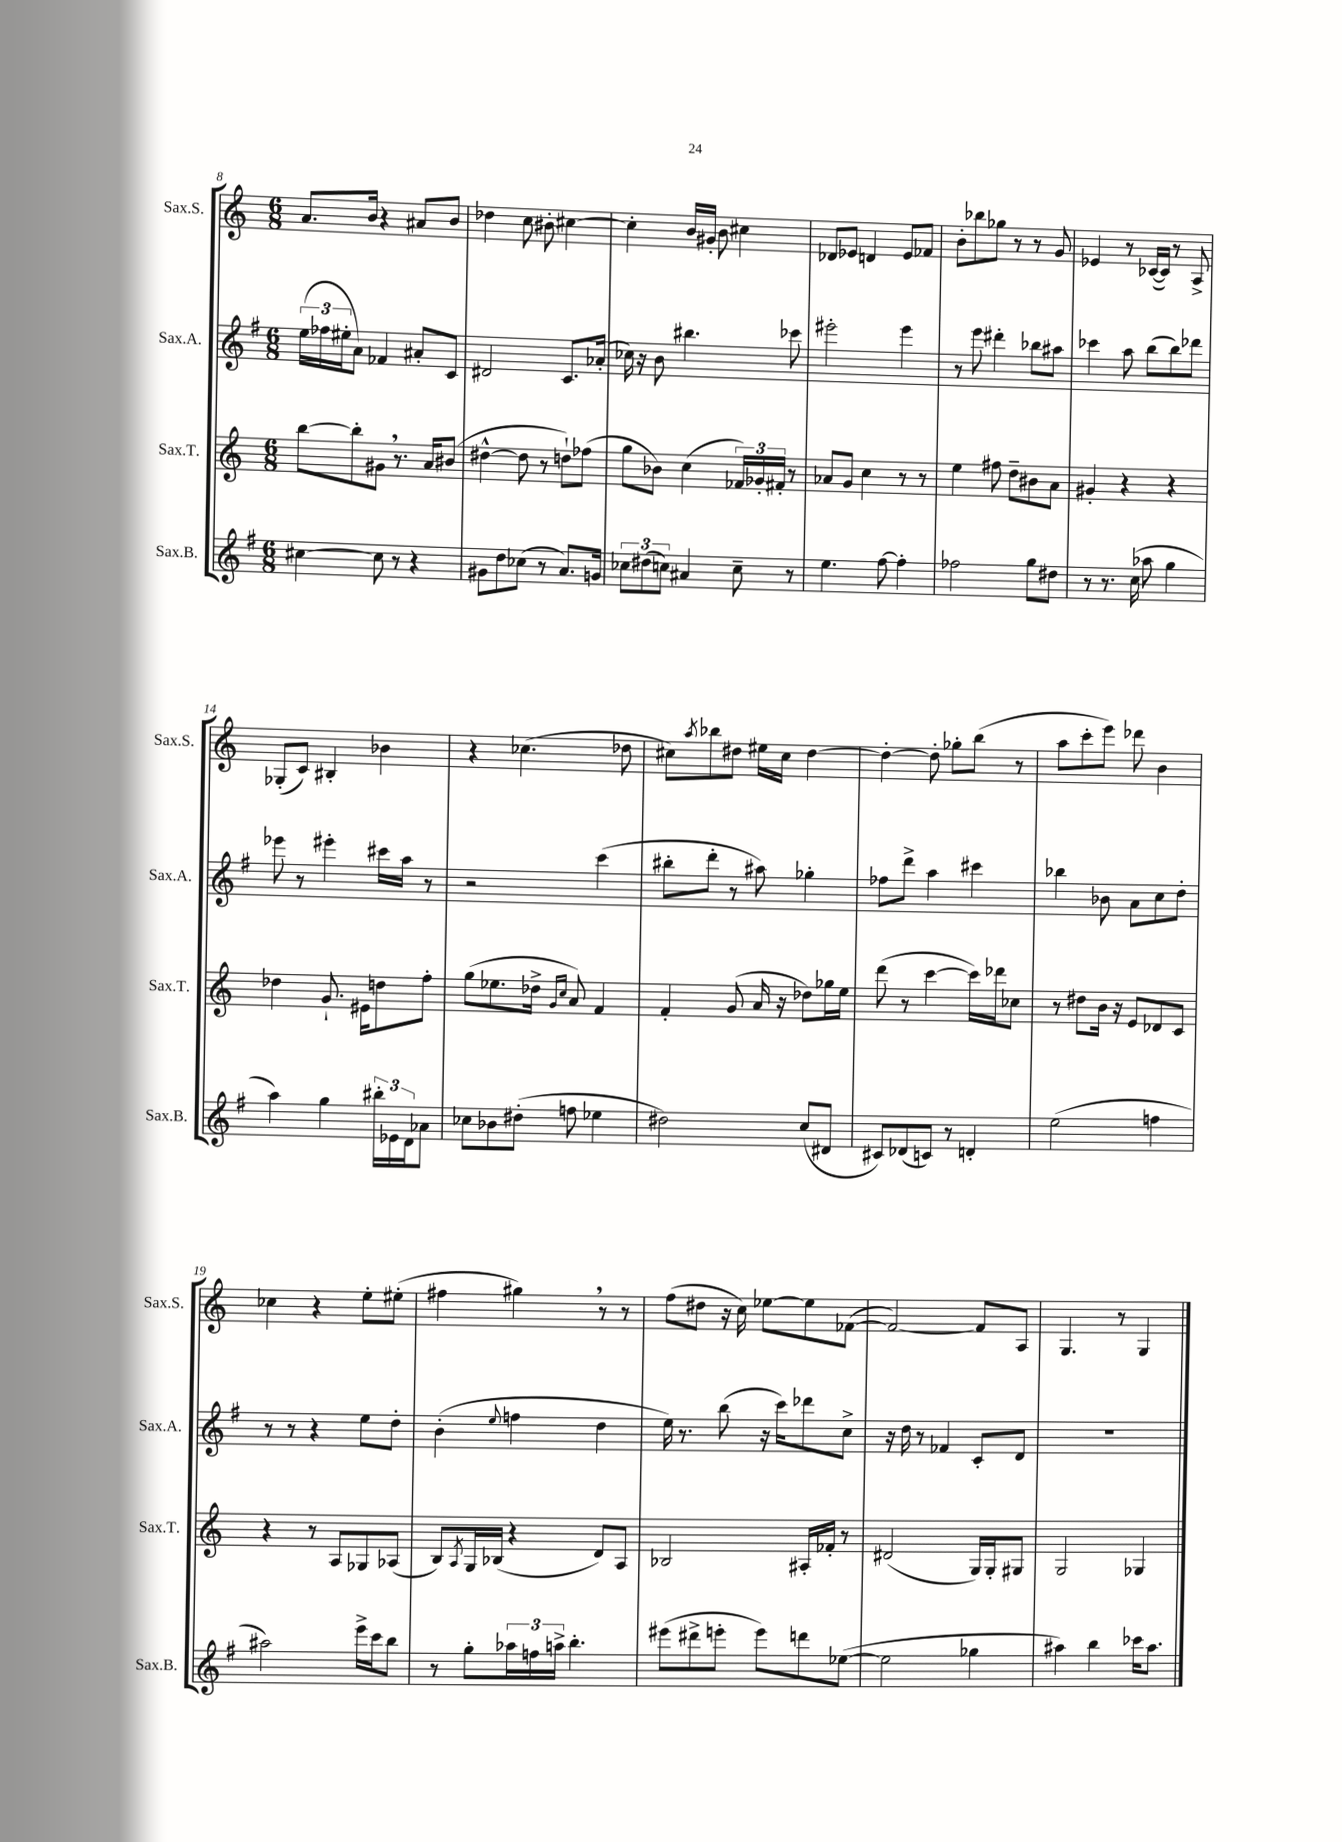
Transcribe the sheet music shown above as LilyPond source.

<<
\new StaffGroup <<
\new Staff = "s0" \with { instrumentName = "Sax.S." shortInstrumentName = "Sax.S." } {
    \clef treble \key c \major \numericTimeSignature \time 6/8
    a'8. b'16 r4 ais'8 b'8 |
    des''4 c''8 bis'8-. cis''4~ |
    cis''4-. b'16 gis'16-. b'8 cis''4 |
    des'8 ees'8 d'4 ees'8 fes'8 |
    b'8-. bes''8 ges''8 r8 r8 g'8 |
    ees'4 r8 ces'16~( ces'16) r8 a8-> |
    ges8-.( c'8) bis4-. bes'4 |
    r4 ces''4.( des''8 |
    cis''8) \acciaccatura { a''8 } bes''8 dis''8 eis''16 cis''16 dis''4~ |
    dis''4~-. dis''8-. ges''8-. b''8( r8 |
    a''8 c'''8-. e'''8) des'''8 b'4 |
    ces''4 r4 e''8-. eis''8-.( |
    fis''4 gis''4) \breathe r8 r8 |
    f''8( dis''8 r16 c''16) ees''8~ ees''8 fes'8~( |
    fes'2~) fes'8 a8 |
    g4. r8 g4 \bar "|." |
}
\new Staff = "s1" \with { instrumentName = "Sax.A." shortInstrumentName = "Sax.A." } {
    \clef treble \key g \major \numericTimeSignature \time 6/8
    \tuplet 3/2 { e''16( fes''16 eis''16-. } a'8) fes'4 ais'8-. c'8 |
    dis'2 c'8. aes'16-.( |
    ces''16) r16 b'8 bis''4. ces'''8 |
    eis'''2-. eis'''4 |
    r8 e'''8 dis'''4-. bes''8 ais''8 |
    ces'''4 a''8 b''8( b''8) des'''8 |
    ees'''8 r8 eis'''4-. cis'''16 a''16 r8 |
    r2 c'''4( |
    bis''8-. d'''8-. r8 ais''8) ges''4-. |
    fes''8 d'''8-> a''4 cis'''4 |
    bes''4 bes'8 a'8 c''8 d''8-. |
    r8 r8 r4 e''8 d''8-. |
    b'4-.( \appoggiatura { e''8 } f''4 d''4 |
    e''16) r8. b''8( r16 c'''16) des'''8 c''8-> |
    r16 d''16 r8 fes'4 c'8-. d'8 |
    R2. \bar "|." |
}
\new Staff = "s2" \with { instrumentName = "Sax.T." shortInstrumentName = "Sax.T." } {
    \clef treble \key c \major \numericTimeSignature \time 6/8
    b''8~ b''8-. gis'8 \breathe r8. a'16 bis'8( |
    dis''4~-^ dis''8 r8 d''8-!) fes''8( |
    g''8 bes'8) c''4( \tuplet 3/2 { fes'16) ges'16-. fis'16-. } r8 |
    aes'8 g'8 c''4 r8 r8 |
    e''4 fis''8 d''8-- bis'8 a'8 |
    gis'4-. r4 r4 |
    des''4 g'8.-! eis'16 d''8 f''8-. |
    g''8( ees''8. des''16-> \grace { g'16 c''16 } a'8) f'4 |
    f'4-. g'8( a'16 r16 des''8) ges''16 e''16 |
    d'''8( r8 c'''4~ c'''16) des'''16 ces''8 |
    r8 dis''8 b'16 r16 e'8 des'8 c'8 |
    r4 r8 a8 ges8 aes8( |
    b8) \acciaccatura { a8 } g16 bes16( r4 d'8) a8 |
    bes2 ais16-. fes'16-. r8 |
    dis'2( g16) g16-. gis8 |
    g2 ges4 \bar "|." |
}
\new Staff = "s3" \with { instrumentName = "Sax.B." shortInstrumentName = "Sax.B." } {
    \clef treble \key g \major \numericTimeSignature \time 6/8
    cis''4~ cis''8 r8 r4 |
    gis'8 d''8 ces''8( r8 a'8.) g'16 |
    \tuplet 3/2 { ces''8 dis''8( c''8) } ais'4 c''8-- r8 |
    e''4. fis''8~ fis''4-. |
    fes''2 g''8 dis''8 |
    r8 r8. c''16( aes''8 g''4 |
    a''4) g''4 \tuplet 3/2 { bis''16-. ees'16 d'16 } aes'8 |
    ces''8 bes'8 dis''8-.( f''8 ees''4 |
    dis''2) c''8( dis'8 |
    cis'8) des'8( c'8) r8 d'4-. |
    e''2( f''4 |
    ais''2) e'''16-> c'''16 b''8 |
    r8 g''8-. \tuplet 3/2 { aes''16 f''16 a''16-> } b''4.-. |
    eis'''8( dis'''8-> e'''8-. e'''8) d'''8 ees''8~( |
    ees''2 ges''4 |
    ais''4) b''4 ces'''16 ais''8. \bar "|." |
}
>>
>>
\layout { \context { \Score currentBarNumber = #8 } }
